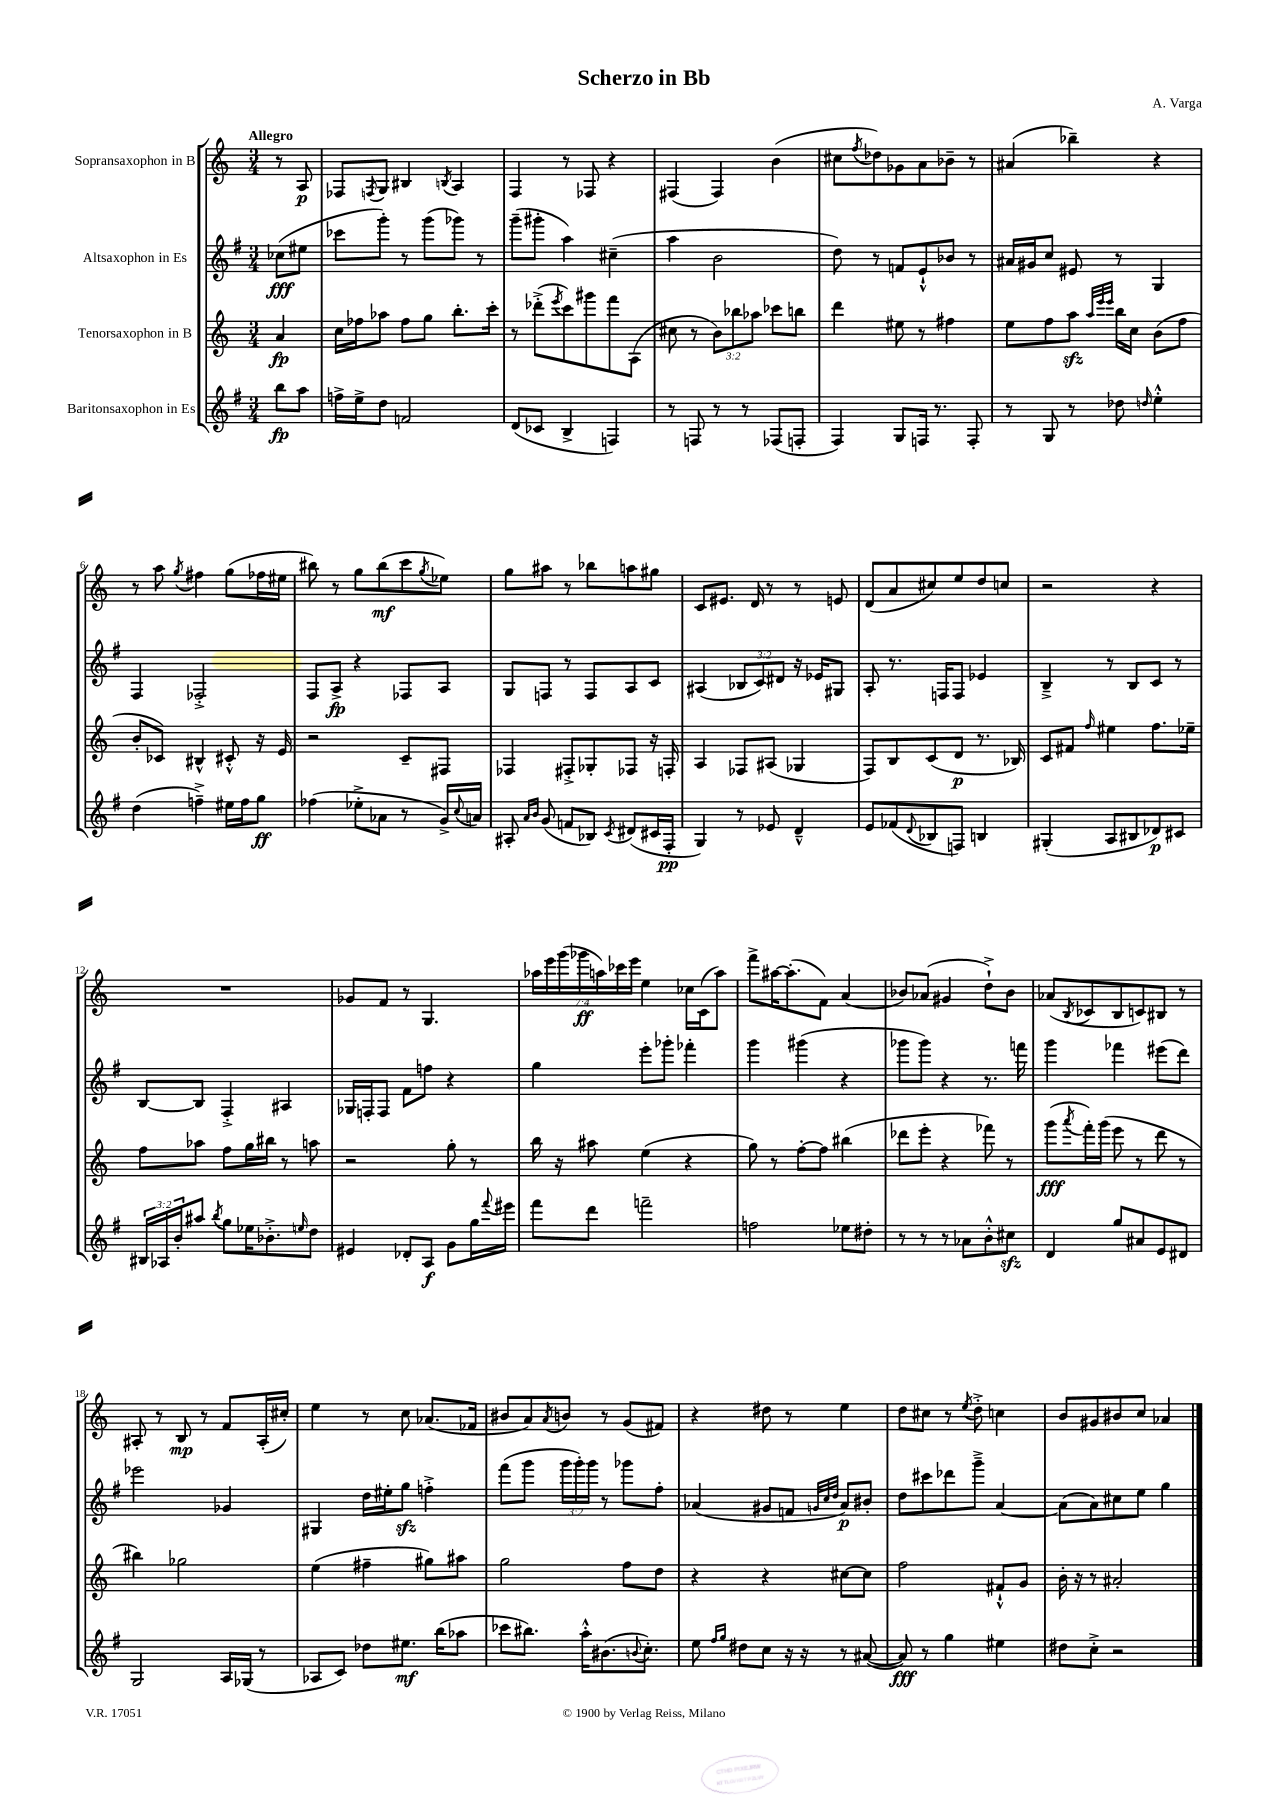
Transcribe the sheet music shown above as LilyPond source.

\header { title = "Scherzo in Bb" composer = "A. Varga" }
<<
\new StaffGroup <<
\new Staff = "s0" \with { instrumentName = "Sopransaxophon in B" } {
    \clef treble \key c \major \numericTimeSignature \time 3/4 \override Staff.TupletNumber.text = #tuplet-number::calc-fraction-text \partial 4 \tempo "Allegro"
    r8 a8\p |
    fes8 \acciaccatura { f8 } g8 bis4 \acciaccatura { b8 } a4 |
    f4 r8 fes8 r4 |
    fis4( fis4) b'4( |
    cis''8 \acciaccatura { f''8 } des''8) ges'8 a'8 bes'8-- r8 |
    ais'4( bes''4--) r4 |
    r8 a''8 \acciaccatura { g''8 } fis''4 g''8( fes''16 eis''16 |
    bis''8) r8 g''8 bis''8\mf( c'''8 \acciaccatura { g''8 } ees''8) |
    g''8 ais''8 r8 bes''8 a''8 gis''8 |
    c'8 eis'8. d'16 r8 r8 e'8 |
    d'8( a'8 cis''8) e''8 d''8 c''8 |
    r2 r4 |
    R2. |
    ges'8 f'8 r8 g4. |
    \tuplet 7/4 { aes''16 e'''16 g'''16( ges'''16\ff a''16) ces'''16 e'''16 } e''4 ces''16 c'16( a''8) |
    f'''8-> ais''16~ ais''8.-.( f'8) a'4( |
    bes'8) aes'8( gis'4 d''8-!->) bes'8 |
    aes'8( \acciaccatura { b8 } ces'8 b8 c'8) bis8 r8 |
    ais8-. r8 b8\mp r8 f'8 ais16-.( cis''16-.) |
    e''4 r8 c''8 aes'8.( fes'16 |
    bis'8 a'8) \acciaccatura { a'8 } b'8 r8 g'8( fis'8) |
    r4 dis''8 r8 e''4 |
    d''8 cis''8 r8 \acciaccatura { e''8 } d''8-.-> c''4 |
    b'8 gis'8 bis'8 c''8 aes'4 \bar "|." |
}
\new Staff = "s1" \with { instrumentName = "Altsaxophon in Es" } {
    \clef treble \key g \major \numericTimeSignature \time 3/4 \override Staff.TupletNumber.text = #tuplet-number::calc-fraction-text \partial 4
    ces''8\fff( eis''8 |
    ces'''8 g'''8-.) r8 g'''8( ges'''8) r8 |
    g'''8--( gis'''8-. a''4) cis''4--( |
    a''4 b'2 |
    d''8) r8 f'8 e'8-!-^ bes'8 r8 |
    ais'16 gis'16 c''8 eis'8 r8 g4 |
    fis4 fes2-.-> |
    fis8 a8->\fp r4 fes8 a8 |
    g8 f8 r8 f8 a8 c'8 |
    ais4( \tuplet 3/2 { bes8 c'8) dis'8 } r16 ees'16 gis8 |
    a8-. r8. f16 f8 ees'4 |
    b4---> r8 b8 c'8 r8 |
    b8~ b8 fis4-.-> ais4 |
    ges16 f16-. f8 fis'8 f''8 r4 |
    g''4 e'''8-. ges'''8-. fes'''4-. |
    g'''4 gis'''4( r4 |
    ges'''8 ges'''8) r4 r8. f'''16 |
    g'''4 fes'''4 eis'''8( d'''8) |
    ees'''2 ges'4 |
    gis4 d''16 eis''16-. g''8\sfz f''4-.-> |
    fis'''8( g'''8 \tuplet 3/2 { g'''16 g'''16-.) g'''16 } r8 ges'''8 fis''8-. |
    aes'4( gis'8 f'8 \grace { g'32 c''32 d''32 } aes'8\p) bis'8-. |
    d''8 cis'''8 des'''8 g'''8---> a'4~ |
    a'8( a'8) cis''8 e''8 g''4 \bar "|." |
}
\new Staff = "s2" \with { instrumentName = "Tenorsaxophon in B" } {
    \clef treble \key c \major \numericTimeSignature \time 3/4 \override Staff.TupletNumber.text = #tuplet-number::calc-fraction-text \partial 4
    a'4\fp |
    c''16 fes''16 aes''8 fes''8 g''8 b''8.-. c'''16-. |
    r8 des'''8-.->( \acciaccatura { e'''8 } c'''8) gis'''8 f'''8 a8( |
    cis''8 r8 \tuplet 3/2 { b'8) bes''8 aes''8 } ces'''8 b''8 |
    d'''4 eis''8 r8 fis''4 |
    e''8 f''8 a''8\sfz \grace { a''32 e'''32 e'''32 } b''16 c''16 b'8( f''8 |
    b'8-. ces'8) bis4-^ cis'8-.-^ r16 e'16 |
    r2 c'8-- fis8 |
    fes4 fis8-.-> ges8-. fes8 r16 f16-. |
    a4 fes8 ais8( ges4 |
    f8) b8 c'8( d'8\p r8. bes16) |
    c'8 fis'8 \grace { f''16 } eis''4 f''8. ees''16-- |
    f''8 aes''8 f''8 g''16 bis''16 r8 a''8 |
    r2 g''8-. r8 |
    b''16 r16 ais''8 e''4( r4 |
    g''8) r8 f''8~-. f''8 bis''4( |
    des'''8 e'''8-. r4 fes'''8) r8 |
    g'''8\fff( \acciaccatura { a'''8 } f'''16-.) g'''16( e'''8 r8 d'''8 r8 |
    bis''4) ges''2 |
    e''4( fis''4-- gis''8) ais''8 |
    g''2 f''8 d''8 |
    r4 r4 cis''8~ cis''8 |
    f''2 fis'8-!-^ g'8 |
    b'16-. r16 r8 ais'2-. \bar "|." |
}
\new Staff = "s3" \with { instrumentName = "Baritonsaxophon in Es" } {
    \clef treble \key g \major \numericTimeSignature \time 3/4 \override Staff.TupletNumber.text = #tuplet-number::calc-fraction-text \partial 4
    b''8\fp a''8 |
    f''16-> e''16-> d''8 f'2 |
    d'8( ces'8 b4-> f4) |
    r8 f8 r8 r8 fes8( f8-. |
    fis4) g8 f16 r8. f8-. |
    r8 g8 r8 des''8 \grace { d''16 } e''4-.-^ |
    d''4( f''4--->) eis''16 f''16 g''8\ff |
    fes''4( ees''8-.-> aes'8 r8 g'16->) \appoggiatura { c''8 } a'16 |
    ais8-. \grace { a'16 b'16 } g'8( f'8 bes8) \acciaccatura { c'8 } dis'8( cis'16 fis16-.\pp |
    g4) r8 ees'8 d'4---^ |
    e'8 fes'8( \appoggiatura { d'8 } bes8 f8) b4 |
    gis4-.( a8 bis8 des'8\p) cis'8 |
    \tuplet 3/2 { bis16 aes16 b'16-. } ais''8 \acciaccatura { b''8 } g''8 ees''16 bes'8.-.-> \grace { e''16 } d''8 |
    eis'4 des'8-. a8\f g'8 g''16 \appoggiatura { fis'''8 } eis'''16 |
    fis'''8 d'''8 f'''2-- |
    f''2 ees''8 dis''8-. |
    r8 r8 r8 aes'8 b'8-.-^ cis''8\sfz |
    d'4 g''8 ais'8 e'8 dis'8 |
    g2 a16 ges16( r8 |
    aes8 c'8) des''8 eis''8.\mf b''16( aes''8 |
    ces'''8 bis''8.) a''16-.-^ bis'8.( \appoggiatura { b'8 } c''8.-.) |
    e''8 \grace { fis''16 g''16 } dis''8 c''8 r16 r16 r8 ais'8~( |
    ais'8\fff) r8 g''4 eis''4 |
    dis''8 c''8-.-> r2 \bar "|." |
}
>>
>>
